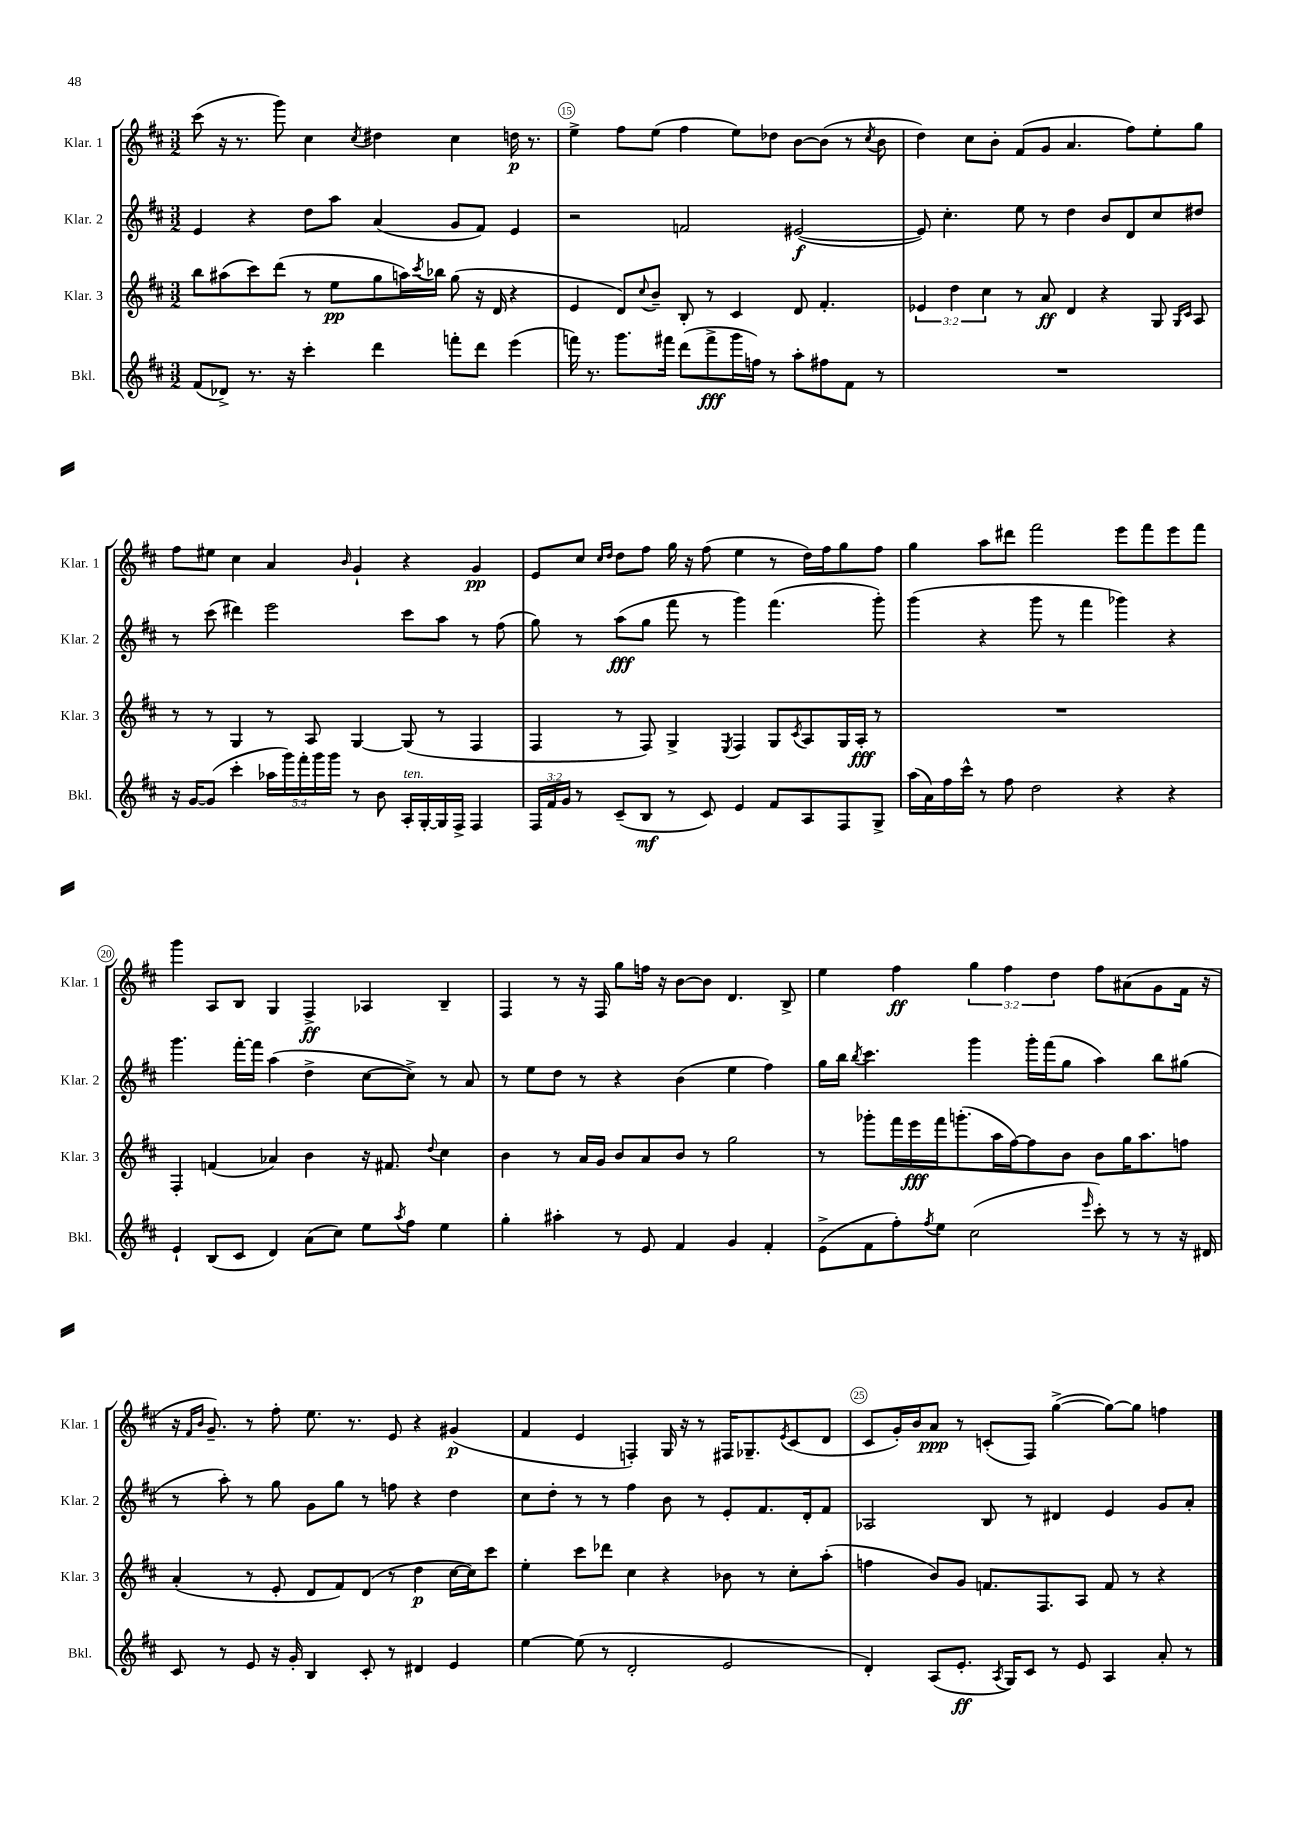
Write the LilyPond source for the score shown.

<<
\new StaffGroup <<
\new Staff = "s0" \with { instrumentName = "Klar. 1" shortInstrumentName = "Klar. 1" } {
    \clef treble \key d \major \numericTimeSignature \time 3/2 \override Staff.TupletNumber.text = #tuplet-number::calc-fraction-text
    cis'''8( r16 r8. g'''8) cis''4 \acciaccatura { cis''8 } dis''4 cis''4 d''16\p r8. |
    e''4-> fis''8 e''8( fis''4 e''8) des''8 b'8~ b'8( r8 \acciaccatura { cis''8 } b'8 |
    d''4) cis''8 b'8-. fis'8( g'8 a'4. fis''8) e''8-. g''8 |
    fis''8 eis''8 cis''4 a'4 \grace { b'16 } g'4-! r4 g'4\pp |
    e'8 cis''8 \grace { cis''16 d''16 } d''8 fis''8 g''16 r16 fis''8( e''4 r8 d''16) fis''16 g''8 fis''8 |
    g''4 a''8 dis'''8 fis'''2 e'''8 fis'''8 e'''8 fis'''8 |
    g'''4 a8 b8 g4 fis4->\ff aes4 b4-- |
    fis4 r8 r16 fis16 g''8 f''16 r16 b'8~ b'8 d'4. b8-> |
    e''4 fis''4\ff \tuplet 3/2 { g''4 fis''4 d''4 } fis''8 ais'8( g'8 fis'16 r16 |
    r16 \grace { fis'16 b'16 } g'8.--) r8 fis''8-. e''8. r8. e'8 r4 gis'4\p( |
    fis'4 e'4 f4-.) g16 r16 r8 fis16 ges8.-- \acciaccatura { e'8 } cis'8( d'8 |
    cis'8 g'16-.) b'16 a'8\ppp r8 c'8-.( fis8) g''4~->( g''8~) g''8 f''4 \bar "|." |
}
\new Staff = "s1" \with { instrumentName = "Klar. 2" shortInstrumentName = "Klar. 2" } {
    \clef treble \key d \major \numericTimeSignature \time 3/2
    e'4 r4 d''8 a''8 a'4( g'8 fis'8) e'4 |
    r2 f'2 eis'2~\f( |
    eis'8) cis''4.-. e''8 r8 d''4 b'8 d'8 cis''8 dis''8 |
    r8 cis'''8( dis'''4) e'''2 cis'''8 a''8 r8 fis''8( |
    g''8) r8 a''8\fff( g''8 fis'''8 r8 g'''4) fis'''4.( g'''8-.) |
    g'''4( r4 g'''8 r8 fis'''4 ges'''4) r4 |
    g'''4. fis'''16~-. fis'''16 a''4( d''4-> cis''8~ cis''8->) r8 a'8 |
    r8 e''8 d''8 r8 r4 b'4( e''4 fis''4) |
    g''16 b''16 \acciaccatura { b''8 } cis'''4. g'''4 g'''16-. fis'''16( g''8 a''4) b''8 gis''8( |
    r8 a''8-.) r8 g''8 g'8 g''8 r8 f''8 r4 d''4 |
    cis''8 d''8-. r8 r8 fis''4 b'8 r8 e'8-. fis'8. d'16-. fis'8 |
    aes2 b8 r8 dis'4 e'4 g'8 a'8-. \bar "|." |
}
\new Staff = "s2" \with { instrumentName = "Klar. 3" shortInstrumentName = "Klar. 3" } {
    \clef treble \key d \major \numericTimeSignature \time 3/2 \override Staff.TupletNumber.text = #tuplet-number::calc-fraction-text
    b''8 ais''8( cis'''8) d'''8( r8 e''8\pp g''8 a''16) \acciaccatura { cis'''8 } bes''16 g''8( r16 d'16 r4 |
    e'4 d'8) \appoggiatura { cis''8 } b'8-- b8-. r8 cis'4 d'8 fis'4.-. |
    \tuplet 3/2 { ees'4 d''4 cis''4 } r8 a'8\ff d'4 r4 g8 \grace { g16 cis'16 } a8 |
    r8 r8 g4 r8 a8 g4~ g8( r8 fis4 |
    fis4 r8 fis8) g4-> \acciaccatura { e8 } fis4 g8 \acciaccatura { cis'8 } a8 g16 a16-.\fff r8 |
    R1. |
    fis4-. f'4( aes'4) b'4 r16 fis'8. \appoggiatura { d''8 } cis''4 |
    b'4 r8 a'16 g'16 b'8 a'8 b'8 r8 g''2 |
    r8 ges'''8-. fis'''16 e'''16\fff fis'''16 g'''8.-.( a''16 fis''16~) fis''8 b'8 b'8 g''16 a''8. f''8 |
    a'4-.( r8 e'8-. d'8 fis'8) d'8( r8 d''4\p cis''16~ cis''16) cis'''8 |
    e''4-. cis'''8 des'''8 cis''4 r4 bes'8 r8 cis''8-. a''8-.( |
    f''4 b'8) g'8 f'8. fis8. a8 f'8 r8 r4 \bar "|." |
}
\new Staff = "s3" \with { instrumentName = "Bkl." shortInstrumentName = "Bkl." } {
    \clef treble \key d \major \numericTimeSignature \time 3/2 \override Staff.TupletNumber.text = #tuplet-number::calc-fraction-text
    fis'8( des'8->) r8. r16 cis'''4-. d'''4 f'''8-. d'''8 e'''4( |
    f'''16) r8. g'''8. fis'''16 d'''8( fis'''8->\fff g'''16 f''16) r8 a''8-. fis''8 fis'8 r8 |
    R1. |
    r16 g'16~ g'8( cis'''4-. \tuplet 5/4 { aes''16 g'''16) fis'''16-. g'''16 g'''16 } r8 b'8 a16-.^\markup { \italic "ten." } g16~-. g16 fis16-> fis4 |
    \tuplet 3/2 { fis16 fis'16 g'16 } r8 cis'8--( b8\mf r8 cis'8) e'4 fis'8 a8 fis8 g8-> |
    a''16( a'16) fis''16 cis'''16-^ r8 fis''8 d''2 r4 r4 |
    e'4-! b8( cis'8 d'4) a'8( cis''8) e''8 \acciaccatura { a''8 } fis''8 e''4 |
    g''4-. ais''4-. r8 e'8 fis'4 g'4 fis'4-. |
    e'8->( fis'8 fis''8-.) \acciaccatura { fis''8 } e''8 cis''2( \grace { e'''16 } cis'''8-.) r8 r8 r16 dis'16 |
    cis'8 r8 e'8 r16 g'16-. b4 cis'8-. r8 dis'4 e'4 |
    e''4~ e''8( r8 d'2-. e'2 |
    d'4-.) a8( e'8.-.\ff \acciaccatura { a8 } g16) cis'8 r8 e'8 a4 a'8-. r8 \bar "|." |
}
>>
>>
\layout { \context { \Score currentBarNumber = #14 \override BarNumber.break-visibility = ##(#f #t #t) barNumberVisibility = #(every-nth-bar-number-visible 5) \override BarNumber.stencil = #(make-stencil-circler 0.1 0.3 ly:text-interface::print) } }
